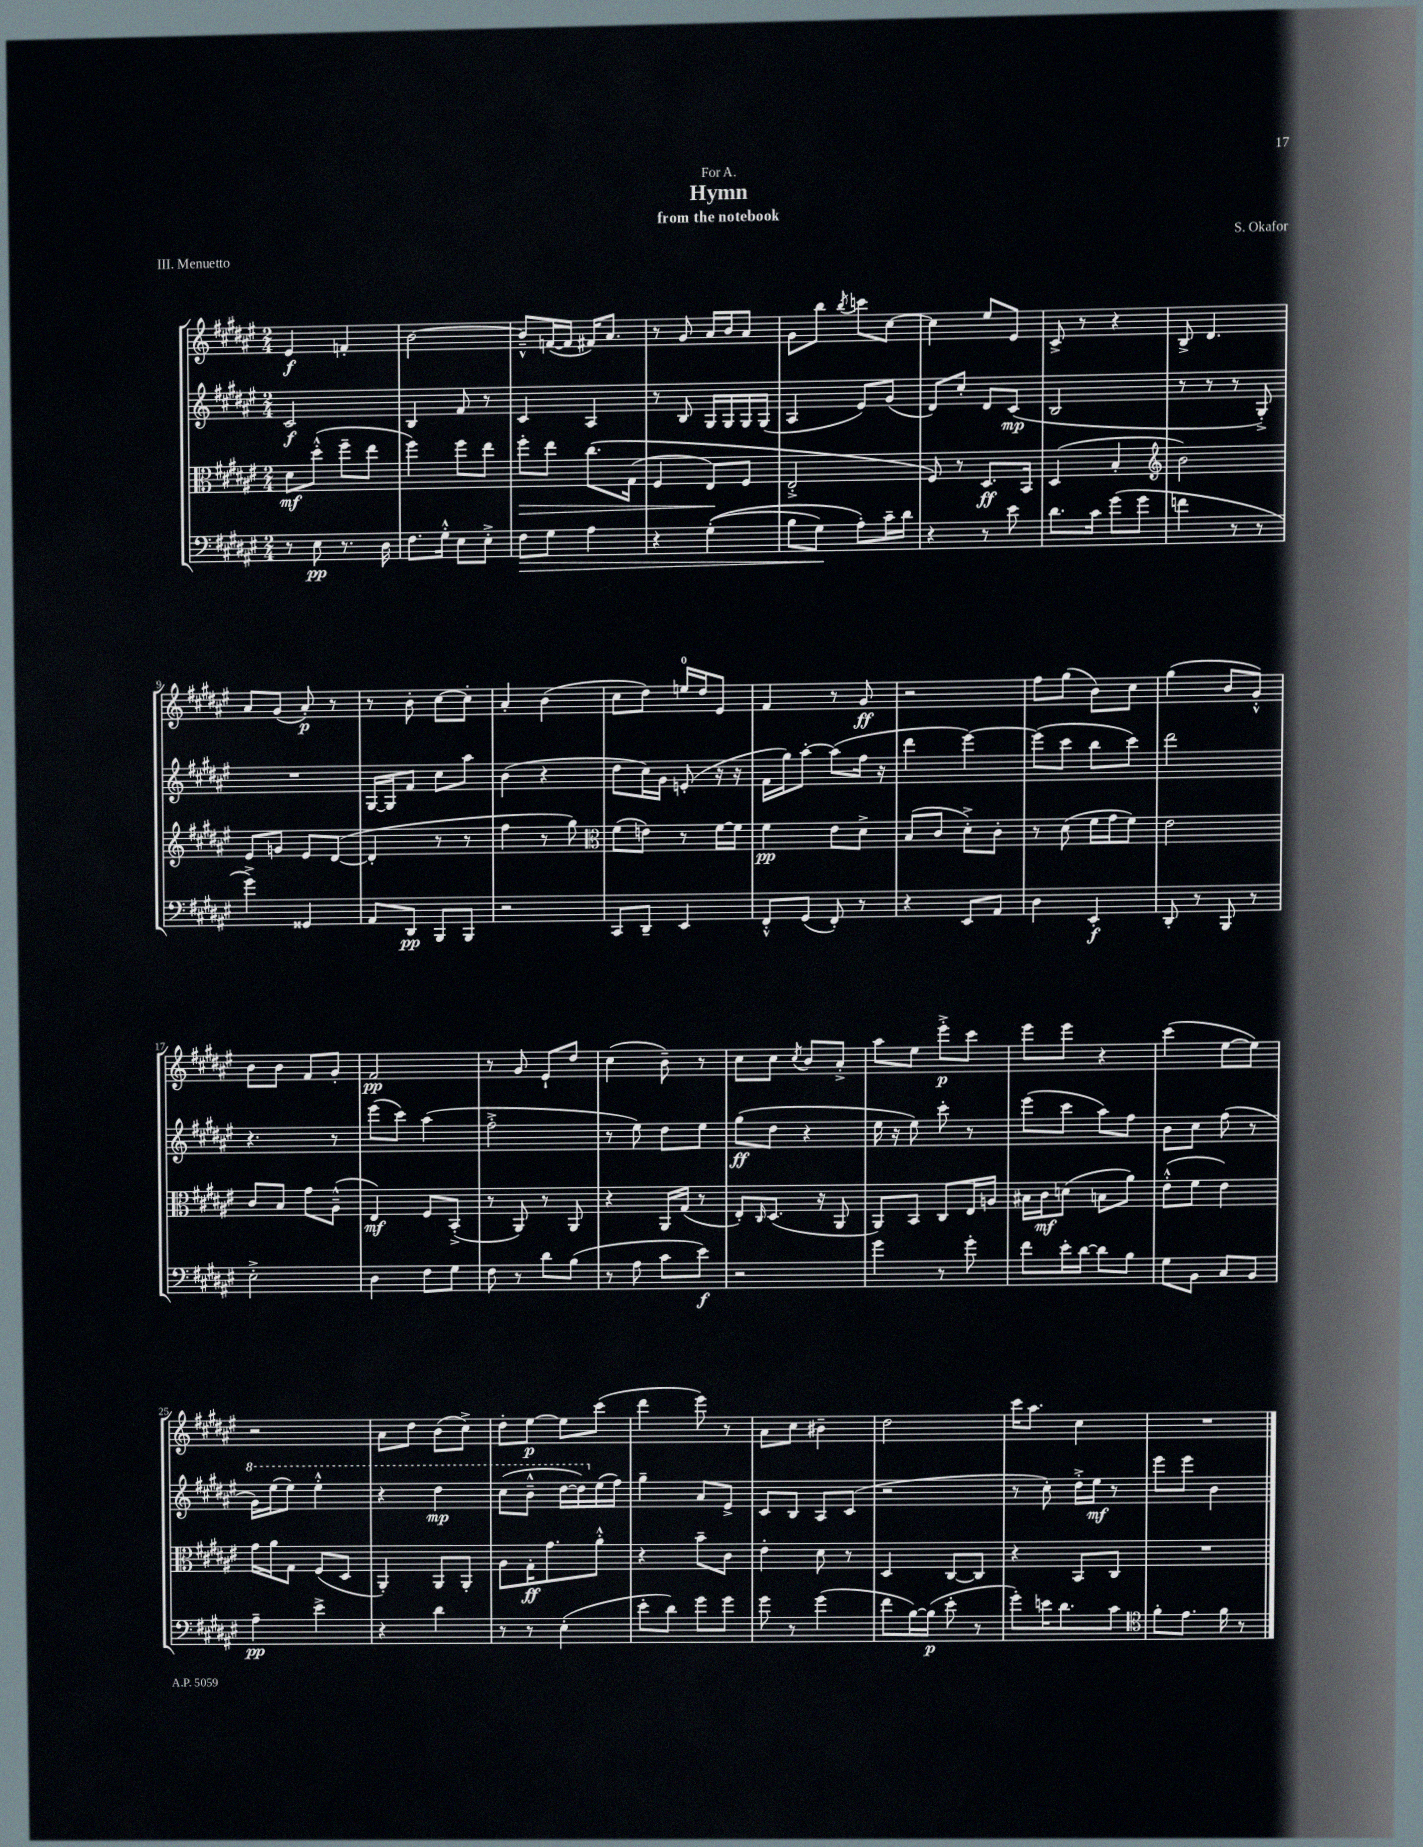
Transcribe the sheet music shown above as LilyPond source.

\header { title = "Hymn" composer = "S. Okafor" subtitle = "from the notebook" dedication = "For A." piece = "III. Menuetto" }
<<
\new StaffGroup <<
\new Staff = "s0" {
    \clef treble \key fis \major \numericTimeSignature \time 2/4
    eis'4\f f'4-. |
    b'2~ |
    b'8---^ f'16~( f'16 fis'16) ais'8. |
    r8 gis'8 ais'16 b'16 ais'8 |
    gis'8 b''8 \acciaccatura { b''8 } c'''8 cis''8~ |
    cis''4 eis''8 eis'8 |
    cis'8-> r8 r4 |
    b8-> dis'4. |
    ais'8 gis'8( ais'8-.\p) r8 |
    r8 b'8-. cis''8~ cis''8-. |
    ais'4-. b'4( |
    cis''8 dis''8) e''16-0 dis''16 eis'8 |
    fis'4 r8 gis'8\ff |
    r2 |
    fis''8 gis''8( b'8) cis''8 |
    gis''4( b'8 gis'8-.-^) |
    b'8 b'8 fis'8 gis'8-. |
    fis'2\pp |
    r8 gis'8 eis'8-! dis''8 |
    cis''4( b'8--) r8 |
    cis''8 cis''8 \acciaccatura { cis''8 } b'8 ais'8-.-> |
    ais''8 eis''8 eis'''8-.->\p cis'''8 |
    eis'''8 eis'''8 r4 |
    cis'''4( eis''8~ eis''8) |
    r2 |
    ais'8 dis''8 b'8( cis''8->) |
    dis''8-. eis''8~\p eis''8 cis'''8( |
    dis'''4 eis'''8) r8 |
    ais'8 cis''8 bis'4-- |
    dis''2 |
    cis'''16 ais''8. cis''4 |
    R2 \bar "|." |
}
\new Staff = "s1" {
    \clef treble \key fis \major \numericTimeSignature \time 2/4
    cis'2\f |
    b4 fis'8 r8 |
    cis'4 ais4 |
    r8 b8 gis16 gis16 gis16 gis16( |
    ais4 eis'8) gis'8( |
    dis'8) cis''8-. dis'8 cis'8\mp( |
    b2 |
    r8 r8 r8 gis8-.->) |
    R2 |
    gis16~ gis16 fis'8 cis''8 ais''8 |
    b'4( r4 |
    dis''8 cis''16) gis'16 e'8-.( r16 r16 |
    fis'16 gis''16) ais''8~-. ais''8( fis''16 r16 |
    dis'''4 eis'''4~) |
    eis'''8( cis'''8 b''8 cis'''8) |
    dis'''2 |
    r4. r8 |
    eis'''8( cis'''8) ais''4( |
    fis''2-.-> |
    r8 eis''8) dis''8 eis''8 |
    gis''8\ff( dis''8 r4 |
    eis''16 r16 eis''8) cis'''8-. r8 |
    eis'''8( cis'''8 ais''8) fis''8 |
    b'8 cis''8 fis''8( r8 |
    \ottava #1 gis''16) eis'''16( eis'''8) eis'''4-.-^ |
    r4 dis'''4\mp |
    cis'''8( b''8---^ dis'''16~ dis'''16) \ottava #0 eis''16( fis''16) |
    gis''4-- ais'8 eis'8-> |
    cis'8 b8 ais8 cis'8( |
    r2 |
    r8 cis''8-.) dis''16-.-> eis''16\mf r8 |
    eis'''8 eis'''8 b'4 \bar "|." |
}
\new Staff = "s2" {
    \clef alto \key fis \major \numericTimeSignature \time 2/4
    dis'8\mf dis''8-.-^( fis''8-- eis''8 |
    fis''4) fis''8 eis''8 |
    fis''8-.\> eis''8 cis''8.\( gis16( |
    fis4 eis8\!) fis8 |
    eis2-.-> |
    fis8\) r8 dis8.\ff b,16 |
    dis4( b4-. |
    \clef treble b'2) |
    eis'8 g'8 eis'8 dis'8~( |
    dis'4-. r8 r8 |
    fis''4 r8 gis''8) |
    \clef alto fis'8( e'8) r8 fis'16~ fis'16 |
    fis'4\pp eis'8 dis'8-> |
    b8( cis'8 dis'8-.->) cis'8-. |
    r8 dis'8( fis'16 gis'16 fis'8) |
    eis'2 |
    cis'8 b8 gis'8 ais8---^( |
    eis4\mf) fis8 b,8-.->( |
    r8 ais,8) r8 ais,8 |
    r4 ais,16 gis16( r8 |
    eis8-.) \grace { cis16 } dis8.( r16 ais,8 |
    ais,8) b,8 cis8 eis16 a16 |
    bis16 cis'16\mf d'8( b8 ais'8) |
    eis'8-.-^( fis'8 eis'4) |
    gis'16 ais'16 gis8 fis8( dis8 |
    ais,4-.) ais,8 ais,8-. |
    ais8 gis16-.\ff gis'8. ais'8-.-^ |
    r4 b'8-- cis'8 |
    eis'4-. dis'8 r8 |
    dis4 cis8~ cis8 |
    r4 b,8 cis8 |
    R2 \bar "|." |
}
\new Staff = "s3" {
    \clef bass \key fis \major \numericTimeSignature \time 2/4
    r8 eis8\pp r8. dis16 |
    fis8. gis16-.-^ eis8 eis8-.-> |
    fis8\> gis8 ais4 |
    r4 gis4-.(\( |
    b8 gis8\!) ais8-.\) cis'16-- dis'16 |
    r4 r8 eis'8 |
    dis'8. cis'16 gis'8( gis'8 |
    f'4 r8 r8 |
    gis'4->) gisis,4 |
    ais,8 dis,8\pp b,,8 b,,8 |
    r2 |
    cis,8 dis,8-- eis,4 |
    fis,8-.-^ gis,8( fis,8-.) r8 |
    r4 eis,8 ais,8 |
    dis4 eis,4-.\f |
    dis,8-. r8 b,,8 r8 |
    eis2-.-> |
    dis4 fis8 gis8 |
    fis8 r8 dis'8 b8( |
    r8 ais8 cis'8 eis'8\f) |
    r2 |
    gis'4 r8 gis'8-. |
    fis'8 eis'16-. dis'16~ dis'8 b8 |
    gis8 b,8 cis8 b,8 |
    ais4--\pp eis'4-> |
    r4 dis'4 |
    r8 r8 eis4-.( |
    eis'8-. dis'8) gis'8 gis'8 |
    gis'8 r8 gis'4( |
    fis'8 b16~) b16\p( eis'8-. r8 |
    gis'8-.) e'16 dis'8. cis'8 |
    \clef tenor fis'8-. eis'8. fis'16 r8 \bar "|." |
}
>>
>>
